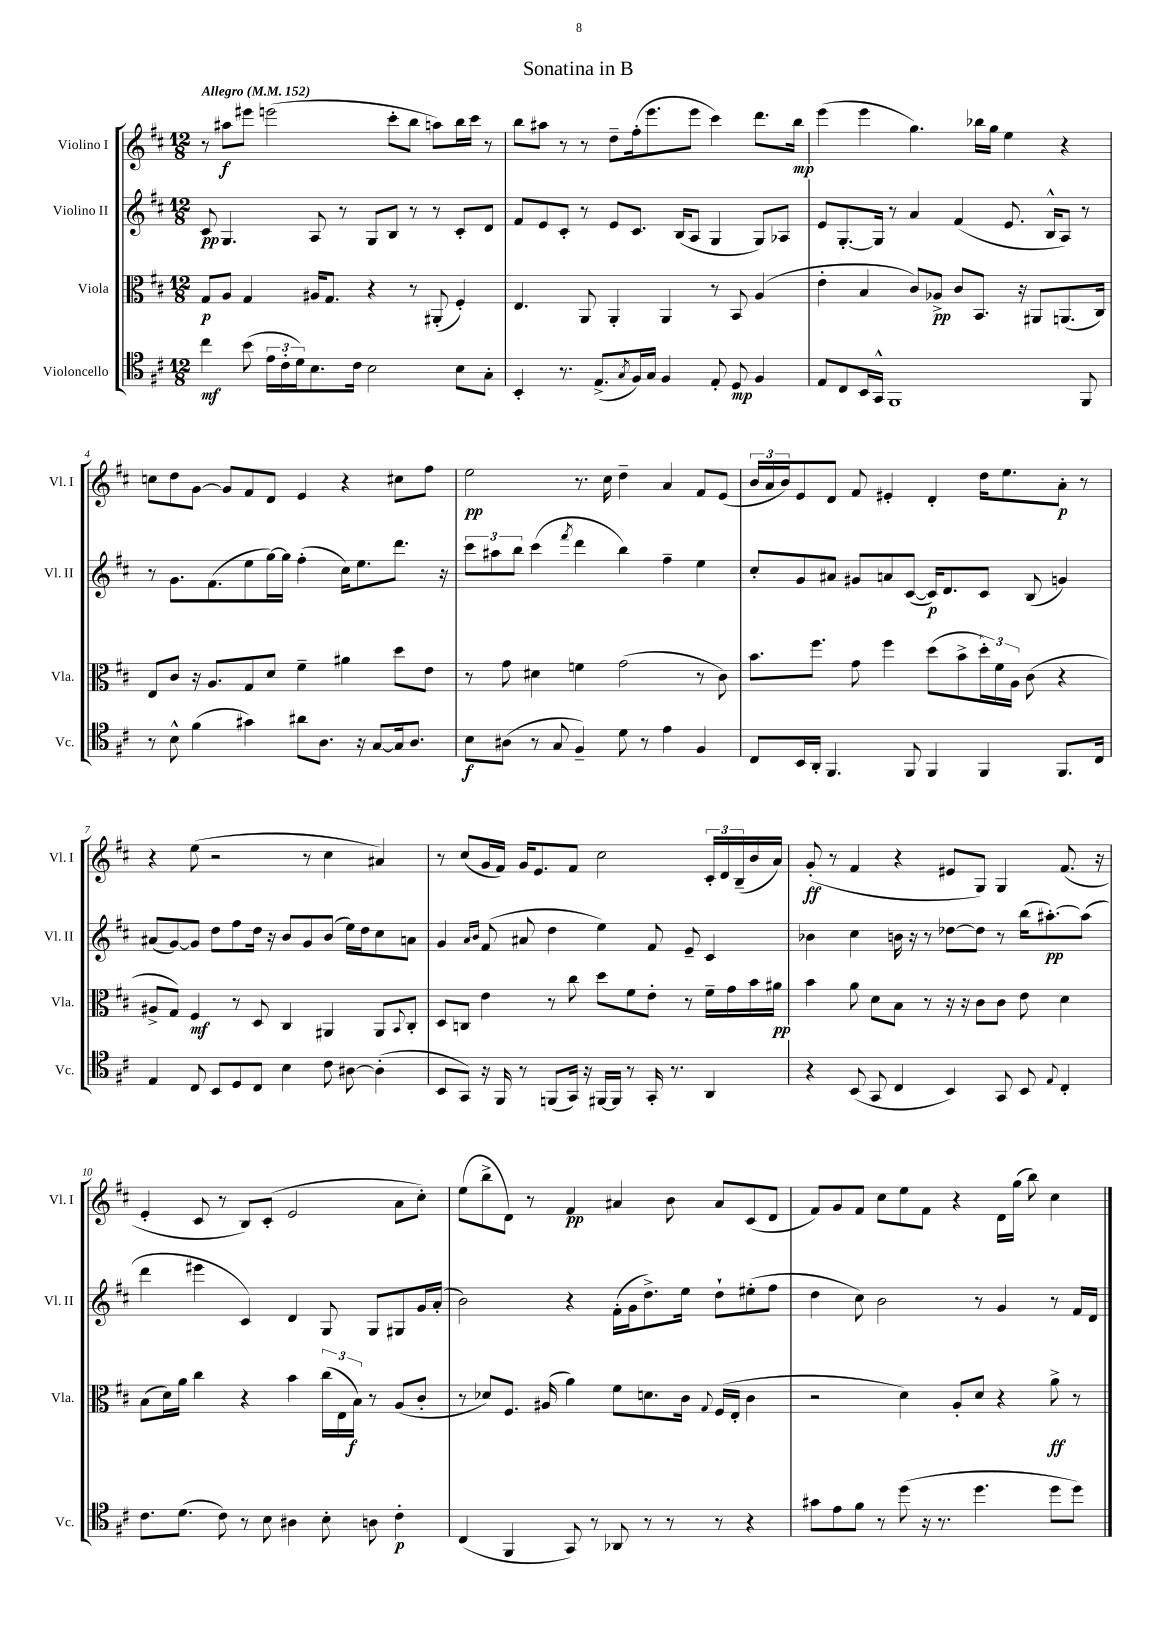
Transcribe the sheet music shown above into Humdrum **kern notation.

**kern	**kern	**kern	**kern
*staff4	*staff3	*staff2	*staff1
*clefC4	*clefC3	*clefG2	*clefG2
*k[f#c#]	*k[f#c#]	*k[f#c#]	*k[f#c#]
*M12/8	*M12/8	*M12/8	*M12/8
*MM152	*MM152	*MM152	*MM152
4cc#\	8G/L	8c#/	8r
.	8A/J	4.G/	8aa#\L
(8b\	4G/	.	8eee#\J
24e\LL	.	.	(2eee\
24c#'\	.	.	.
24d\J)	.	.	.
8.B\	16A#/LK	8A/	.
.	8.G/J	.	.
.	.	8r	.
16c#\Jk	.	.	.
2B\	4r	8G/L	.
.	.	8B/J	8ccc#'\L
.	8r	8r	8bb\J
.	(8AA#'/	8r	8aa\L)
8B\L	4F#'/)	8c#'/L	16bb\L
.	.	.	16ccc#\JJ
8G'\J	.	8d/J	8r
=	=	=	=
4BB'/	4.E/	8f#/L	8bb\L
.	.	8e/	8aa#\J
8.r	.	8c#'/J	8r
.	8AA/	8r	8r
(8.E^/L	.	.	.
.	4AA'/	8e/L	8dd~\L
8qG/	.	.	.
16F#/L)	.	8.c#/J	(16ff#'\k
16G/JJ	.	.	8.eee\
4F#/	4AA/	.	.
.	.	(16B/LK	.
.	.	8A/J	8eee\J
8E'/	8r	4G/	4ccc#\)
8D/	8BB/	.	.
4F#/	(4A/	8G/L)	8.ddd\L
.	.	8A-/J	.
.	.	.	16bb\Jk
=	=	=	=
8E/L	4e'\	8e/L	(4eee\
8C#/	.	[8.G'/	.
16BB/L	4B/	.	4eee\
16GG^^/JJ	.	16G/]Jk	.
1FF#	.	8r	.
.	8c#/L)	4a/	4.gg\)
.	8A-^/J	.	.
.	8c#/L	(4f#/	.
.	8.BB/J	.	16bb-\LL
.	.	.	16gg\JJ
.	.	8.e/	4ee\
.	16r	.	.
.	8AA#/L	.	.
.	.	16B^^/LK	.
.	(8.AA/	8A/J)	4r
8FF#/	.	8r	.
.	16C#/Jk)	.	.
=	=	=	=
8r	8E/L	8r	8cc\L
8B^^\	8c#/J	8.g\L	8dd\
(4f#\	16r	.	[8g\J
.	8.A/L	(8.f#\	.
.	.	.	8g/]L
4g#\)	8G/	8ee\	8f#/
.	8d/J	[16gg\L)	8d/J
.	.	16gg\]JJ	.
8a#\L	4f#~\	(4ff#'\	4e/
8.A\J	.	.	.
.	4a#\	16cc#\LK)	4r
16r	.	8.ee\	.
[8G/L	.	.	.
16G/]k	8dd\L	8.ddd\J	8cc#\L
8.A/J	.	.	.
.	8e\J	.	8ff#\J
.	.	16r	.
=	=	=	=
8B\L	8r	12ccc#\L	2ee\
.	.	12aa#\	.
(8A#\J	8g\	.	.
.	.	12bb\J	.
8r	4d#\	(4ccc#\	.
8G/	.	.	.
.	.	8qfff#/	.
4F#~/)	4f\	4ddd\	8.r
.	.	.	16cc#\
8d\	(2g\	4bb\)	4dd~\
8r	.	.	.
4e\	.	4ff#~\	4a/
4F#/	8r	4ee\	8f#/L
.	8c#\)	.	(8e/J
=	=	=	=
8C#/L	8.b\L	8cc#'/L	24b/LL
.	.	.	24a/
.	.	.	24b/J)
16BB/L	.	8g/	8e/
16AA'/JJ	8.ff#\J	.	.
4.FF#/	.	8a#/J	8d/J
.	8g\	8g#/L	8f#/
.	4ff#\	8a/	4e#'/
8FF#/	.	([8c#/J	.
4FF#/	(8dd\L	16c#/]LK)	4d'/
.	.	8.d/	.
.	8b^\	.	.
4FF#/	24dd'\L)	8c#/J	16dd\LK
.	24f#\	.	.
.	.	.	8.ee\
.	24A\JJ	.	.
.	(8c#\	(8B/	.
8.FF#/L	4r	4g/)	8a'\J
.	.	.	8r
16C#/Jk	.	.	.
=	=	=	=
4E/	8A#^/L	(8a#/L	4r
.	8G/J)	[8g/)	.
8C#/	4F#/	8g/]J	(8ee\
8BB/L	.	8dd\L	2r
8D/	8r	8ff#\	.
8C#/J	8D/	16dd\Jk	.
.	.	16r	.
4B\	4C#/	8b/L	.
.	.	8g/	8r
8c#\	4AA#/	(8b/J	4cc#\
[8A#\	.	16ee\LL)	.
.	.	16dd\J	.
(4A#'\]	8AA#/L	8cc#\	4a#/)
.	8qqBB/	.	.
.	8C#'/J	8a\J	.
=	=	=	=
8BB/L	8D/L	4g/	8r
8GG/J)	8C/J	.	(8cc#/L
.	.	16qqa/LL	.
.	.	16qqb/JJ	.
16r	4e\	(8f#/	16g/L
16FF#/	.	.	16f#/JJ)
8r	.	8a#/	16g/LK
.	.	.	8.e/
(8FF/L	8r	4dd\	.
16GG/Jk)	8cc#\	.	8f#/J
16r	.	.	.
[16FF#/LL	8dd\L	4ee\)	2cc#\
16FF#/]JJ	.	.	.
8r	8f#\	.	.
16GG'/	8e'\J	8f#/	.
8.r	.	.	.
.	8r	8e~/	.
4AA/	16f#~\LL	4c#/	24c#'/LL
.	.	.	24d/
.	16g\	.	.
.	.	.	(24B~/
.	16b\	.	16b/
.	16a#\JJ	.	16a/JJ)
=	=	=	=
4r	4b\	4b-\	(8g'/
.	.	.	8r
(8BB/	8a\	4cc#\	4f#/
8GG/	8d\L	.	.
4C#/	8B\J	16b\	4r
.	.	16r	.
.	8r	8r	.
4BB/)	16r	[8dd-\L	8e#/L
.	16r	.	.
.	8c#\L	8dd-\]J	8G/J)
8GG/	8c#\J	8r	4G/
8BB/	8e\	(16bb\LK	.
.	.	[8.aa#'\)	.
8qqE/	.	.	.
4C#'/	4d\	.	(8.f#/
.	.	(8aa#\]J	.
.	.	.	16r
=	=	=	=
8.c#\L	(8B\L	4ddd\	4e'/
.	16d\L)	.	.
(8.d\J	16a\JJ	.	.
.	4cc#\	4eee#\	8c#/
8c#\)	.	.	8r
8r	4r	4c#/)	8B/L)
8B\	.	.	(8c#'/J
4A#\	4b\	4d/	2e/
8B'\	(24cc#\LL	8G/	.
.	24E\	.	.
.	24B\JJ)	.	.
8A\	8r	8G/L	.
4c#'\	(8A/L	8G#/	8a\L
.	8c#'/J	16g/L	8cc#'\J)
.	.	(16a'/JJ	.
=	=	=	=
(4C#/	8r	2b\)	(8ee\L
.	8d-/L)	.	8bb^\
4FF#/	8.F#/J	.	8d\J)
.	.	.	8r
.	(16A#/	.	.
8GG/)	4a\)	4r	4f#/
8r	.	.	.
8AA-/	8f#\L	(16f#'\LL	4a#/
.	.	16g\J	.
8r	8.d\	8.dd^\)	.
8r	.	.	8b\
.	16c#\Jk	16ee\Jk	.
.	8qqG/	.	.
8r	(16F#/LL	8dd`\L	8a#/L
.	16E'/JJ	.	.
4r	4c#\	(8ee#'\	(8c#/
.	.	8ff#\J	8d/J
=	=	=	=
8g#\L	2r	4dd\	8f#/L)
8e\	.	.	8g/
8f#\J	.	8cc#\)	8f#/J
8r	.	2b\	8cc#\L
(8dd\	4d\)	.	8ee\
16r	.	.	8f#\J
8.r	.	.	.
.	8A'/L	.	4r
4.dd\	8d/J	8r	.
.	4r	4g/	16d\LL
.	.	.	(16gg\JJ
.	.	.	8bb\)
8dd\L	8a^\	8r	4cc#\
8dd\J)	8r	16f#/LL	.
.	.	16d/JJ	.
==	==	==	==
*-	*-	*-	*-
